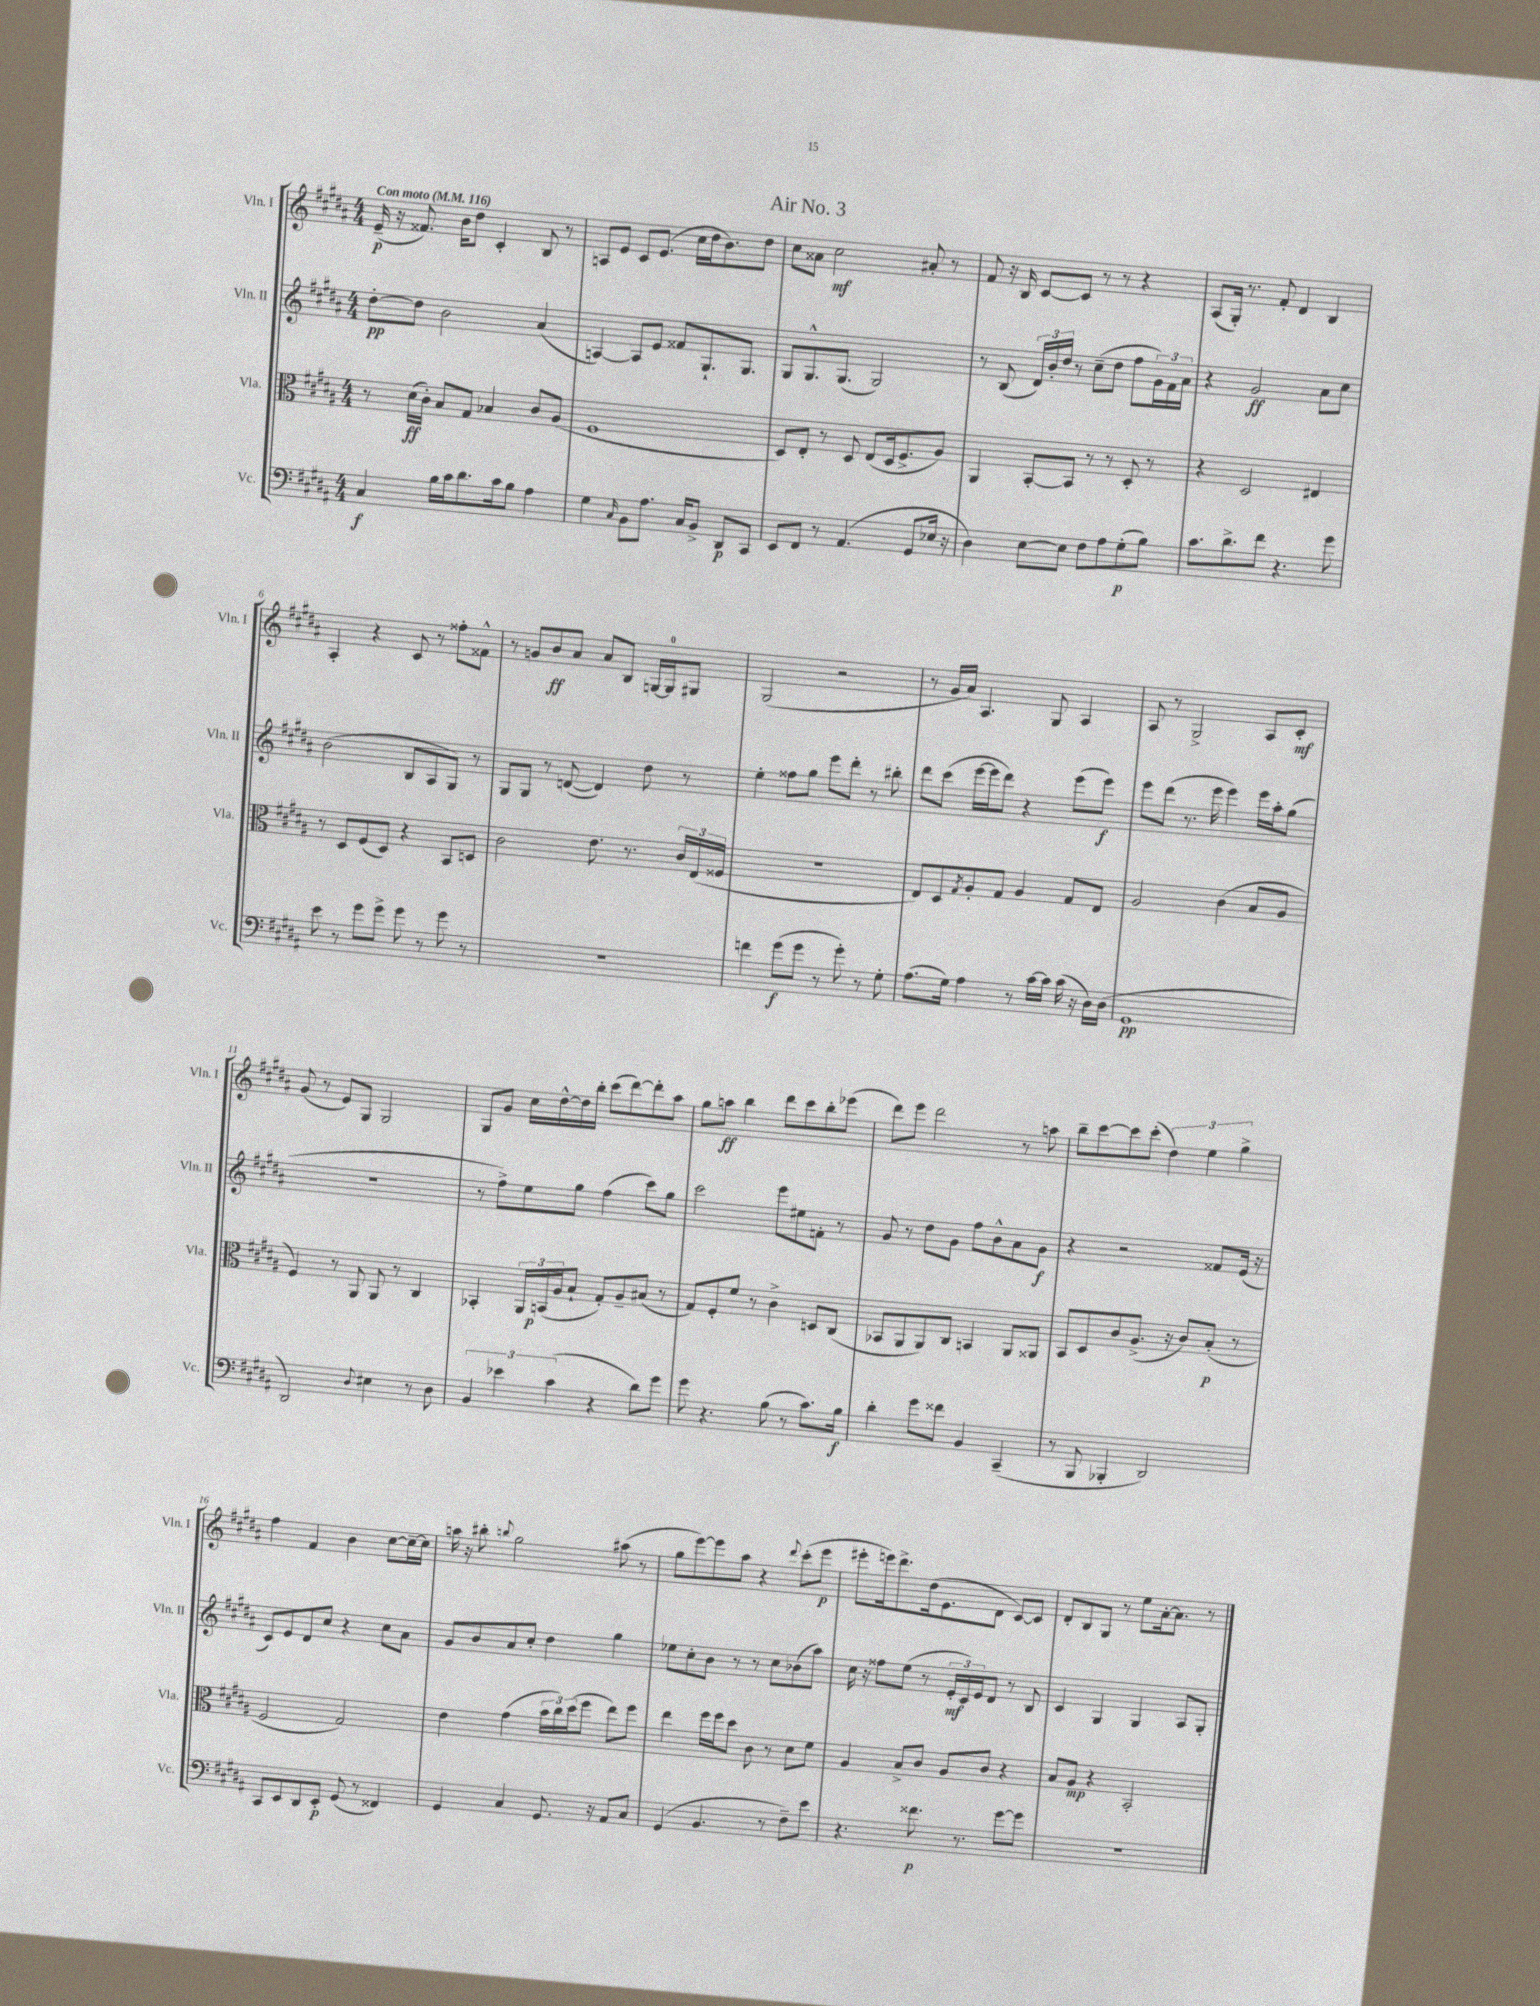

**kern	**dynam	**kern	**dynam	**kern	**dynam	**kern	**dynam
*part4	*part4	*part3	*part3	*part2	*part2	*part1	*part1
*staff4	*staff4	*staff3	*staff3	*staff2	*staff2	*staff1	*staff1
*I"Vc.	*	*I"Vla.	*	*I"Vln. II	*	*I"Vln. I	*
*I'Vc.	*	*I'Vla.	*	*I'Vln. II	*	*I'Vln. I	*
*clefF4	*	*clefC3	*	*clefG2	*	*clefG2	*
*k[f#c#g#d#a#]	*	*k[f#c#g#d#a#]	*	*k[f#c#g#d#a#]	*	*k[f#c#g#d#a#]	*
*M4/4	*	*M4/4	*	*M4/4	*	*M4/4	*
*MM116	*	*MM116	*	*MM116	*	*MM116	*
=1	=1	=1	=1	=1	=1	=1	=1
!	!	!	!	!	!	!LO:TX:a:B:t=Con moto	!
4C#/	f	8r	.	[8dd#'\L	pp	(16e~/	p
.	.	.	.	.	.	16r	.
.	.	(16d#\LL	ff	8dd#\J]	.	8.f##X/)	.
.	.	16c#'\JJ)	.	.	.	.	.
16B\LL	.	8B/L	.	2b\	.	.	.
16c#\J	.	.	.	.	.	16b\KL	.
8.d#\	.	8G#/J	.	.	.	8dd#\J	.
.	.	4B-X/	.	.	.	4c#'/	.
16c#\k	.	.	.	.	.	.	.
8B\J	.	.	.	.	.	.	.
4A#\	.	8c#/L	.	(4a#/	.	8B/	.
.	.	(8A#/J	.	.	.	8r	.
=2	=2	=2	=2	=2	=2	=2	=2
4G#\	.	1F#	.	[4An/)	.	8An/L	.
.	.	.	.	.	.	8e/J	.
16qqC#/	.	.	.	.	.	.	.
8BB\L	.	.	.	8A/L]	.	8c#/L	.
8.A#\J	.	.	.	8e/J	.	(8.e/J	.
.	.	.	.	8f##X/L	.	.	.
16C#/KL	.	.	.	.	.	16cc#\LL	.
8BB^/J	.	.	.	8.G#`/	.	16dd#\J	.
.	.	.	.	.	.	8.b\)	.
8DD#/L	p	.	.	.	.	.	.
.	.	.	.	8.G#/J	.	.	.
8CC#/J	.	.	.	.	.	8dd#\J	.
=3	=3	=3	=3	=3	=3	=3	=3
8EE/L	.	8D#/L)	.	8G#/L	.	8cc#\L	.
8FF#/J	.	8E'/J	.	8.G#^^/	.	8a##X\J	.
8r	.	8r	.	.	.	2cc#\	mf
.	.	.	.	(8.G#/J	.	.	.
(4.AA#/	.	8D#/	.	.	.	.	.
.	.	(8E/L	.	2G#/)	.	.	.
.	.	16D#/k	.	.	.	.	.
.	.	8.F#^/	.	.	.	.	.
8GG#/L	.	.	.	.	.	8a#X'/	.
16E-X/Jk	.	8A#/J)	.	.	.	8r	.
16r	.	.	.	.	.	.	.
=4	=4	=4	=4	=4	=4	=4	=4
4D#\)	.	4AA#/	.	8r	.	8f#/	.
.	.	.	.	(8B/	.	16r	.
.	.	.	.	.	.	16B/	.
[8E\L	.	[8BB'/L	.	24d#/LL)	.	[8c#/L	.
.	.	.	.	24b'/	.	.	.
.	.	.	.	24dd#/JJ	.	.	.
8E\J]	.	8BB/J]	.	8r	.	8c#/J]	.
8F#\L	.	8r	.	(8cc#~\L	.	8r	.
8A#\	.	8r	.	8dd#\J	.	8r	.
(8G#'\	p	8D#'/	.	8ff#\L	.	4r	.
8B\J)	.	8r	.	24g#\L)	.	.	.
.	.	.	.	24f#\	.	.	.
.	.	.	.	24a#\JJ	.	.	.
=5	=5	=5	=5	=5	=5	=5	=5
8.c#\L	.	4r	.	4r	.	(8A#/L	.
.	.	.	.	.	.	16G#'/Jk)	.
8.d#^\	.	.	.	.	.	8.r	.
.	.	2D#/	.	2g#/	ff	.	.
8f#\J	.	.	.	.	.	8f#'/	.
4.r	.	.	.	.	.	4d#/	.
.	.	4E#X/	.	8a#\L	.	4B/	.
8g#\	.	.	.	8cc#\J	.	.	.
!!LO:LB:g=z
=6	=6	=6	=6	=6	=6	=6	=6
8e\	.	8r	.	(2b\	.	4A#'/	.
8r	.	8D#/L	.	.	.	.	.
8g#\L	.	(8F#/	.	.	.	4r	.
8g#^\J	.	8D#/J)	.	.	.	.	.
8g#\	.	4r	.	8B/L	.	8c#/	.
8r	.	.	.	8A#/	.	8r	.
8g#\	.	8BB/L	.	8G#/J)	.	8ff##X'\L	.
8r	.	8Dn/J	.	8r	.	8f##X^^\J	.
=7	=7	=7	=7	=7	=7	=7	=7
1r	.	2c#\	.	8G#/L	.	8r	.
.	.	.	.	8G#/J	.	8gn/L	.
.	.	.	.	8r	.	8b/	ff
.	.	.	.	([8dn/	.	8a#/J	.
.	.	8.e\	.	4d/])	.	8a#/L	.
.	.	.	.	.	.	8B/J	.
.	.	8.r	.	.	.	.	.
.	.	.	.	8dd#\	.	[16Gn/LL	.
.	.	.	.	.	.	16G/J]	.
.	.	24c#/LL	.	8r	.	8G#X/J	.
.	.	(24E/	.	.	.	.	.
.	.	24F##X/JJ	.	.	.	.	.
=8	=8	=8	=8	=8	=8	=8	=8
4fn\	.	1r	.	4ee'\	.	(2G#/	.
(8g#\L	f	.	.	8ff##X\L	.	.	.
8g#\J	.	.	.	8gg#\J	.	.	.
8r	.	.	.	8eee\L	.	2r	.
8g#'\)	.	.	.	8ddd#'\J	.	.	.
8r	.	.	.	8r	.	.	.
8G#'\	.	.	.	8bb#X'\	.	.	.
=9	=9	=9	=9	=9	=9	=9	=9
(8.A#\L	.	8E/L)	.	8ddd#\L	.	8r	.
.	.	8D#/	.	(8ccc#\J	.	16g#/LL	.
16G#\Jk)	.	.	.	.	.	16a#/JJ)	.
.	.	8qG#/	.	.	.	.	.
4A#\	.	8A#'/	.	[16eee\LL	.	4.A#/	.
.	.	.	.	16eee\J]	.	.	.
.	.	8G#/J	.	8ddd#\J)	.	.	.
8r	.	4A#/	.	4r	.	.	.
[16c#\LL	.	.	.	.	.	8G#/	.
16c#\JJ]	.	.	.	.	.	.	.
(16c#\	.	8G#/L	.	(8eee\L	.	4A#/	.
16r	.	.	.	.	.	.	.
16D#\LL)	.	8E/J	.	8eee\J)	f	.	.
(16D#\JJ	.	.	.	.	.	.	.
=10	=10	=10	=10	=10	=10	=10	=10
1GG#	pp	2A#/	.	8eee\L	.	8A#/	.
.	.	.	.	(8ddd#\J	.	8r	.
.	.	.	.	8.r	.	2G#^/	.
.	.	.	.	16eee\	.	.	.
.	.	(4c#\	.	4eee\)	.	.	.
.	.	8B/L	.	16eee\LL	.	8A#/L	.
.	.	.	.	16aa#'\J	.	.	.
.	.	8A#/J	.	(8gg#\J	.	8c#'/J	mf
!!LO:LB:g=z
=11	=11	=11	=11	=11	=11	=11	=11
2DD#/)	.	4F#/)	.	1r	.	(8g#/	.
.	.	.	.	.	.	8r	.
.	.	8r	.	.	.	8e/L)	.
.	.	8AA#/	.	.	.	8G#/J	.
8qqD#/	.	.	.	.	.	.	.
4E#X\	.	8AA#/	.	.	.	2G#/	.
.	.	8r	.	.	.	.	.
8r	.	4C#/	.	.	.	.	.
8D#\	.	.	.	.	.	.	.
=12	=12	=12	=12	=12	=12	=12	=12
6BB/	.	4BB-X'/	.	8r	.	8G#/L	.
.	.	.	.	8ff#^\L)	.	8g#/J	.
6e-X\	.	.	.	.	.	.	.
.	.	24AA#/LL	.	8ee\	.	16cc#\LL	.
.	.	(24BBn/	p	.	.	.	.
.	.	.	.	.	.	[16dd#^^\	.
(6c#\	.	24A#/J	.	.	.	.	.
.	.	8B`/J	.	8gg#\J	.	16dd#\]	.
.	.	.	.	.	.	16bb'\JJ	.
4r	.	8G#'/L)	.	(4ff#\	.	(8ccc#\L	.
.	.	8A#~/	.	.	.	[8ddd#\)	.
8d#\L)	.	(8B#X/J	.	8ccc#\L)	.	8ddd#'\]	.
8g#\J	.	8r	.	8gg#\J	.	8aa#\J	.
=13	=13	=13	=13	=13	=13	=13	=13
8g#\	.	8G#/L)	.	2ccc#\	.	8gg#\L	.
4.r	.	8F#'/	.	.	.	8aan\J	ff
.	.	8f#/J	.	.	.	4bb\	.
.	.	8r	.	.	.	.	.
(8B\	.	4c#^\	.	8eee\L	.	8ddd#\L	.
8r	.	.	.	8ee#X\	.	8ccc#\	.
8.c#\L)	.	8Dn/L	.	8fn'\J	.	8bb'\	.
.	.	(8C#/J	.	8r	.	(8eee-X\J	.
16B\Jk	f	.	.	.	.	.	.
=14	=14	=14	=14	=14	=14	=14	=14
4d#'\	.	8BB-X/L	.	8g#/	.	8ddd#\L)	.
.	.	8AA#/	.	8r	.	8eee\J	.
8g#\L	.	8AA#/)	.	8dd#\L	.	2ddd#\	.
8f##X\J	.	8C#/J	.	8g#\J	.	.	.
4BB/	.	4BBn/	.	8ff#\L	.	.	.
.	.	.	.	8b^^\	.	.	.
(4CC#~/	.	8AA#/L	.	8a#\	.	8r	.
.	.	8AA##X/J	.	8g#\J	f	8aan\	.
=15	=15	=15	=15	=15	=15	=15	=15
8r	.	8BB/L	.	4r	.	8bb~\L	.
8BBB/	.	8D#/	.	.	.	[8ccc#\	.
4BBB-X'/	.	8c#/	.	2r	.	8ccc#\]	.
.	.	(8.A#^/J	.	.	.	(8ccc#'\J	.
2DD#/)	.	.	.	.	.	6dd#\)	.
.	.	16r	.	.	.	.	.
.	.	8c#/L)	.	.	.	.	.
.	.	.	.	.	.	6ee\	.
.	.	(8B'/J	p	8f##X/L	.	.	.
.	.	.	.	.	.	6gg#^\	.
.	.	8r	.	(16e/Jk	.	.	.
.	.	.	.	16r	.	.	.
!!LO:LB:g=z
=16	=16	=16	=16	=16	=16	=16	=16
8CC#/L	.	2F#/	.	8c#/L)	.	4ff#\	.
8EE/	.	.	.	8e/	.	.	.
8DD#/	.	.	.	8d#/	.	4f#/	.
8EE'/J	p	.	.	8cc#/J	.	.	.
(8GG#/	.	2G#/)	.	4r	.	4b\	.
8r	.	.	.	.	.	.	.
4FF##X/)	.	.	.	8cc#\L	.	[8cc#\L	.
.	.	.	.	8a#\J	.	16cc#~\L_	.
.	.	.	.	.	.	16cc#\JJ]	.
=17	=17	=17	=17	=17	=17	=17	=17
4GG#/	.	4e\	.	8g#/L	.	16aan\	.
.	.	.	.	.	.	16r	.
.	.	.	.	8b/	.	8bb#X'\	.
.	.	.	.	.	.	8qqbbn/	.
4C#/	.	(4g#\	.	8a#/	.	2gg#\	.
.	.	.	.	8cc#'/J	.	.	.
8.GG#/	.	24b\LL	.	4dd#\	.	.	.
.	.	24cc#\)	.	.	.	.	.
.	.	(24dd#\J	.	.	.	.	.
.	.	8ff#\J	.	.	.	.	.
16r	.	.	.	.	.	.	.
8AA#/L	.	8ee\L)	.	4gg#\	.	(8aa#X\	.
8C#/J	.	8ff#\J	.	.	.	8r	.
=18	=18	=18	=18	=18	=18	=18	=18
(4GG#/	.	4ee\	.	8ee-X\L	.	8gg#\L	.
.	.	.	.	8cc#'\	.	[8eee\)	.
4.BB/	.	16ff#\LL	.	8b\J	.	8eee\]	.
.	.	16ff#\J	.	.	.	.	.
.	.	8dd#\J	.	8r	.	8aa#\J	.
.	.	8c#\	.	8r	.	4r	.
8r	.	8r	.	8cc#\L	.	.	.
.	.	.	.	.	.	8qqddd#/	.
8F#~\L)	.	8d#\L	.	(8b-X\	.	(8ccc#'\L	.
8e\J	.	8f#\J	.	8aa#\J)	.	8eee\J	p
=19	=19	=19	=19	=19	=19	=19	=19
4.r	.	4A#/	.	16cc#\	.	8eee#X'\L	.
.	.	.	.	16r	.	.	.
.	.	.	.	8ff##X\L	.	16eeen\k)	.
.	.	.	.	.	.	8.ddd#^\	.
.	.	8B^/L	.	(8ee\J	.	.	.
8.f##X\	p	8c#/J	.	8r	.	(16dd#\k	.
.	.	.	.	.	.	8.e\	.
.	.	8A#/L	.	24e'/LL	mf	.	.
.	.	.	.	24c#/)	.	.	.
8.r	.	.	.	.	.	.	.
.	.	.	.	24e/J	.	.	.
.	.	8c#/J	.	8d#/J	.	8d#\J	.
[8g#\L	.	4r	.	8r	.	[8c#/L)	.
8g#\J]	.	.	.	8B/	.	8c#/J]	.
=20	=20	=20	=20	=20	=20	=20	=20
1r	.	8B/L	.	4c#/	.	8d#'/L	.
.	.	8A#/J	mp	.	.	8B/	.
.	.	4r	.	4G#/	.	8G#/J	.
.	.	.	.	.	.	8r	.
.	.	2BB'/	.	4G#/	.	8ee\L	.
.	.	.	.	.	.	[16a#'\k	.
.	.	.	.	.	.	8.a#\J]	.
.	.	.	.	8A#/L	.	.	.
.	.	.	.	8G#'/J	.	8r	.
==	==	==	==	==	==	==	==
*-	*-	*-	*-	*-	*-	*-	*-
